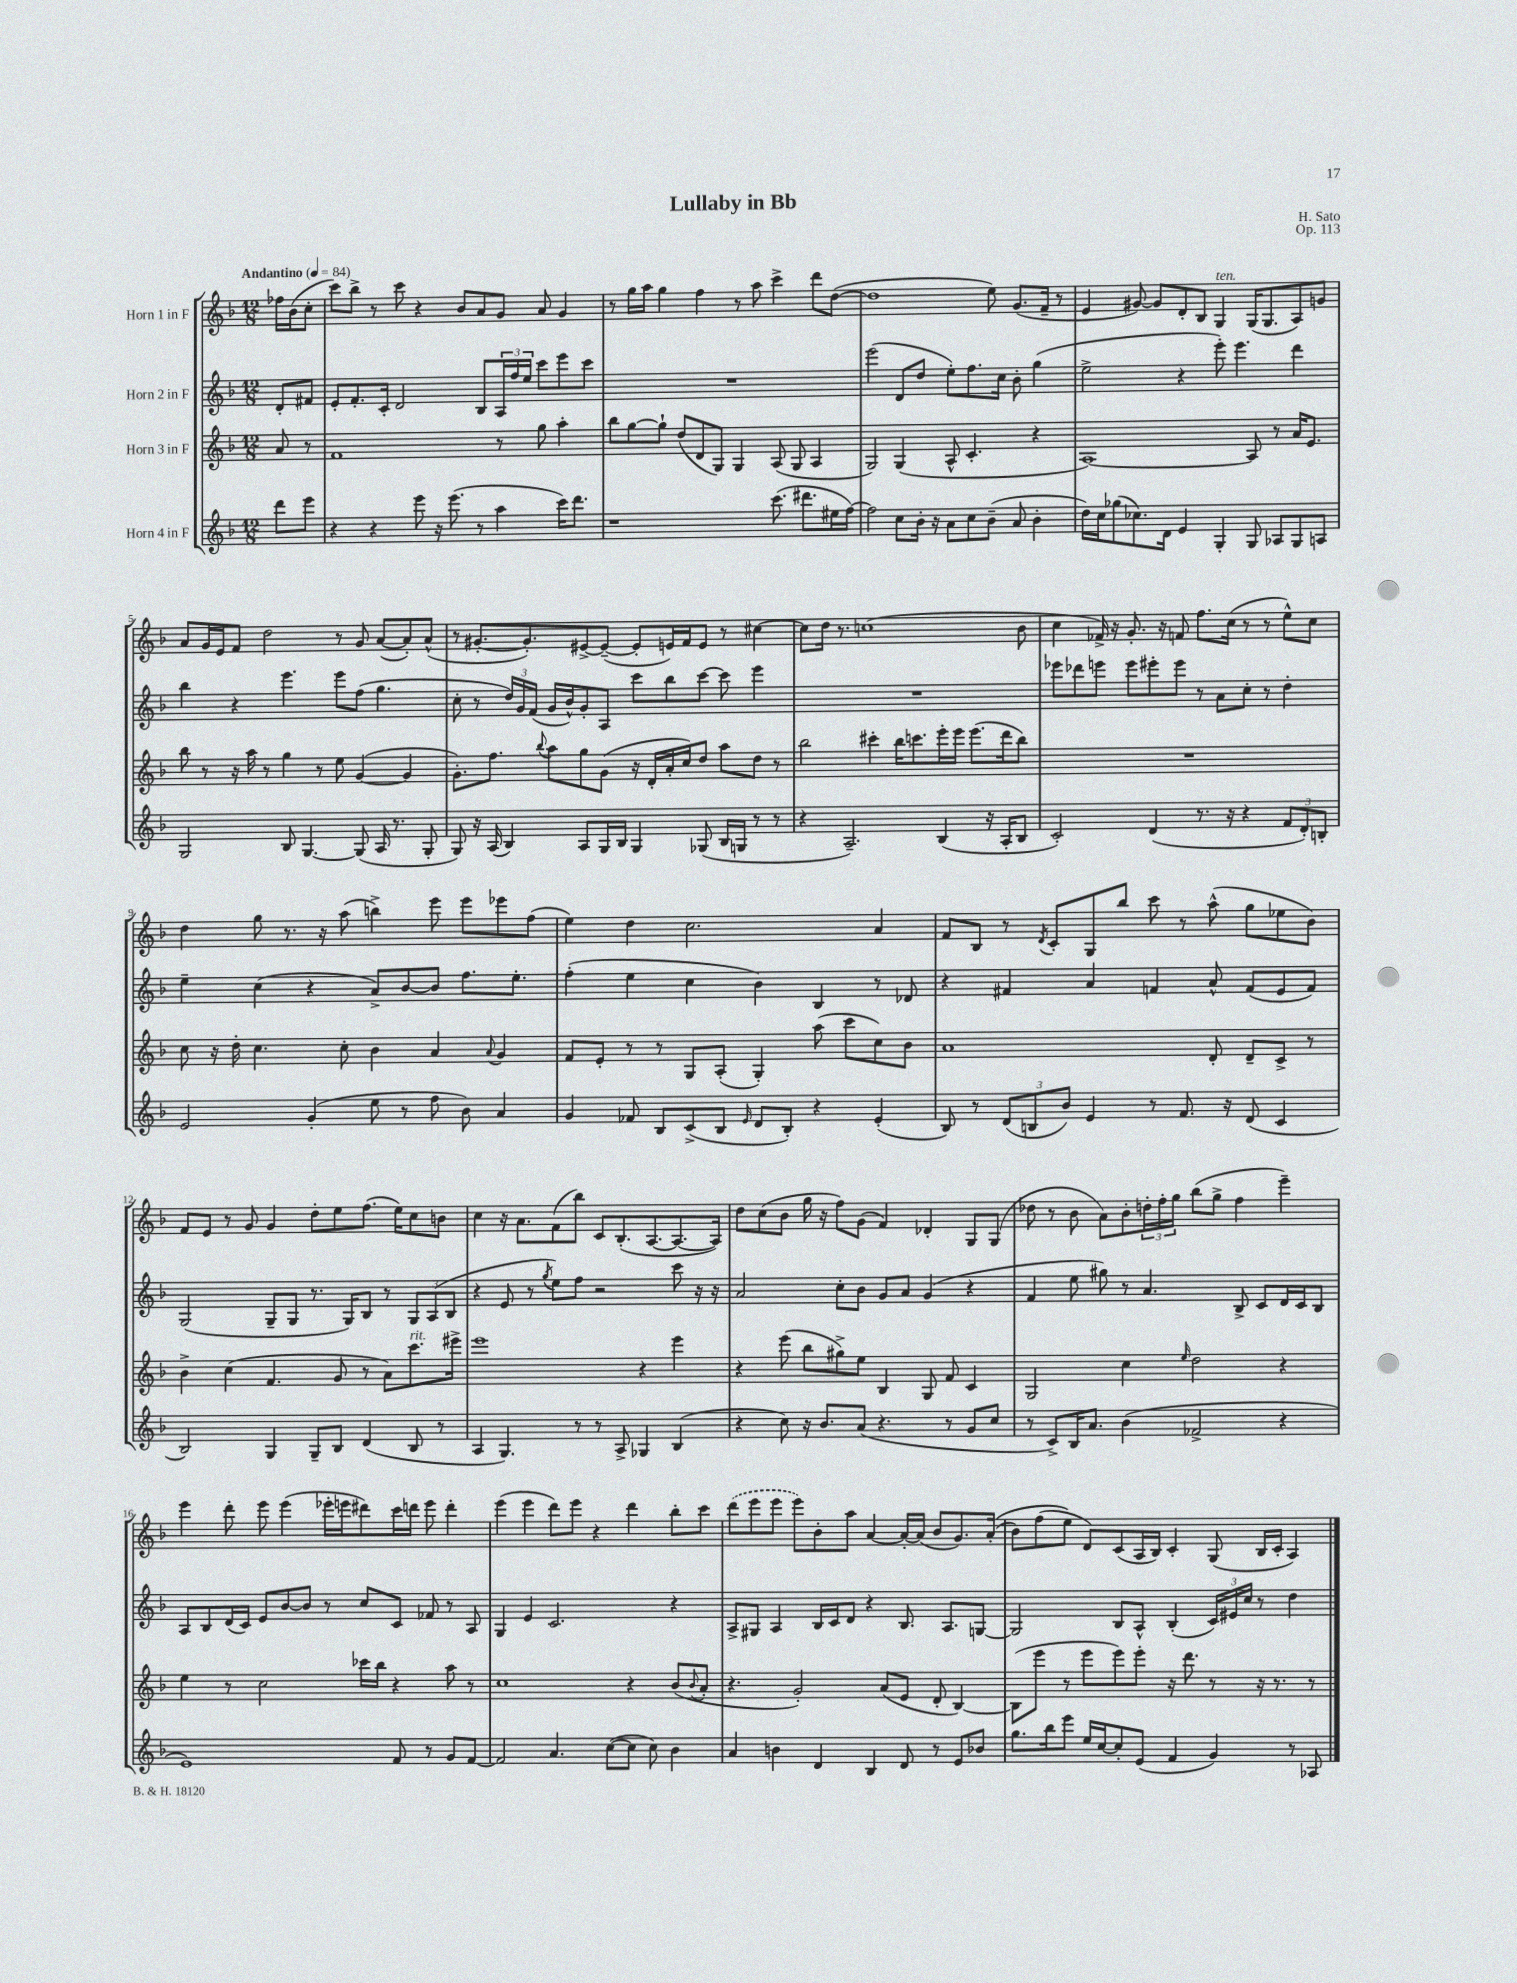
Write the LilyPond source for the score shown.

\header { title = "Lullaby in Bb" composer = "H. Sato" opus = "Op. 113" }
<<
\new StaffGroup <<
\new Staff = "s0" \with { instrumentName = "Horn 1 in F" } {
    \clef treble \key f \major \numericTimeSignature \time 12/8 \partial 4 \tempo "Andantino" 4 = 84
    fes''16 bes'16( c''8-. |
    c'''8) bes''8-> r8 c'''8 r4 bes'8 a'8 g'8 a'8 g'4 |
    r8 g''16 a''16 g''4 f''4 r8 a''8 c'''4-> d'''8 d''8~( |
    d''1 e''8) g'8.( f'16-- r8 |
    e'4 gis'8~) gis'8 d'8-. bes8 g4^\markup { \italic "ten." } g16( g8. a8) g'8 |
    a'8 g'16 e'16 f'8 d''2 r8 g'8 a'8~( a'8-.) a'8-^( |
    r8 gis'8.~-. gis'8.-.) eis'8~-> eis'8~--( eis'8-. e'16) f'16 e'8 r8 cis''4~ |
    cis''8 d''16 r8. c''1( bes'8 |
    c''4 fes'16->) r16 g'8.-. r16 f'8 f''8. c''16( r8 r8 e''8-^) c''8 |
    d''4 g''8 r8. r16 a''8( b''4->) e'''8 e'''8 ees'''8 f''8( |
    e''4) d''4 c''2. a'4 |
    f'8 bes8 r8 \acciaccatura { d'8 } c'8-. g8 bes''8 c'''8 r8 a''8-^( g''8 ees''8 bes'8) |
    f'8 e'8 r8 g'8 g'4 d''8-. e''8 f''8.( e''16) c''8 b'8 |
    c''4 r16 a'8. f'8( bes''8) c'8 bes8.-.( a8.~ a8.~ a16) |
    d''8 c''8( bes'8 g''16 r16 f''8) g'8( f'4) des'4-. g8 g8( |
    des''8 r8 bes'8 a'8) bes'8-. \tuplet 3/2 { d''16-. f''16-. g''16 } bes''8( g''8-> f''4 e'''4--) |
    e'''4 d'''8-. e'''8 e'''4( ees'''16-. e'''16 dis'''8) c'''16 d'''16 e'''8 d'''4-. |
    e'''4( e'''4 d'''8) e'''8 r4 d'''4 bes''8-. c'''8 |
    \once \slurDashed d'''8( e'''8 e'''8 e'''8) bes'8-. a''8 a'4~ a'16~-. a'16( bes'8 g'8.) a'16-.(\( |
    bes'8) f''8( e''8\) d'8) c'8( a16 bes16) c'4-. g8( bes16 c'16-. a4) \bar "|." |
}
\new Staff = "s1" \with { instrumentName = "Horn 2 in F" } {
    \clef treble \key f \major \numericTimeSignature \time 12/8 \partial 4
    d'8-. fis'8 |
    e'8-. f'8.-. c'16-. d'2 bes8 \tuplet 3/2 { a16 f''16 e''16 } c'''8 e'''8 c'''8 |
    R1. |
    e'''2( d'8 d''8 e''8-.) f''8. c''16 bes'8-. g''4( |
    e''2-> r4 e'''8-.) e'''4. d'''4 |
    bes''4 r4 e'''4. e'''8 f''8( g''4. |
    c''8-. r8 \tuplet 3/2 { d''16) g'16 f'16( } g'16 bes'16-^) g'8-. a8 c'''8 bes''8 c'''8~ c'''8 e'''4 |
    R1. |
    ees'''8 des'''8 e'''8 e'''8 eis'''8-. eis'''8 r8 a'8 c''8-. r8 d''4-. |
    e''4-- c''4( r4 a'8->) bes'8~ bes'8 f''8. e''8.-. |
    f''4-.( e''4 c''4 bes'4) bes4 r8 des'8 |
    r4 fis'4 a'4 f'4 a'8-^ f'8( e'8 f'8) |
    g2( g8-- g8 r8. g16) bes8 r8 \tuplet 3/2 { g8 a8( bes8 } |
    r4 e'8 r8 \acciaccatura { g''8 } e''8) f''8 r2 c'''8 r16 r16 |
    a'2 c''8-. bes'8 g'8 a'8 g'4( r4 |
    f'4 e''8 gis''8) r8 a'4. bes8-> c'8 d'16 c'16 bes8 |
    a8 bes8 d'16( c'16) e'8 bes'8~ bes'8 r8 c''8 c'8 fes'8 r8 a8 |
    g4 e'4 c'2. r4 |
    a8-> gis8 a4 bes16 c'16 d'8 r4 bes8. a8. g8~ |
    g2 bes8 a8-^ bes4-.( \tuplet 3/2 { c'16) eis'16 c''16 } r8 d''4 \bar "|." |
}
\new Staff = "s2" \with { instrumentName = "Horn 3 in F" } {
    \clef treble \key f \major \numericTimeSignature \time 12/8 \partial 4
    a'8 r8 |
    f'1 r8 g''8 a''4-. |
    bes''8 g''8~ g''8-! d''8( d'8 g8) g4 a8( g8 a4 |
    g2) g4( a8-^ c'4.-. r4 |
    a1~) a8 r8 a'16 e'8. |
    bes''8 r8 r16 a''16 r8 g''4 r8 e''8 g'4~( g'4 |
    g'8.-.) f''8. \appoggiatura { bes''8 } a''8 g''8 g'8( r16 d'16-. a'16-. c''16) d''8 a''8 d''8 r8 |
    bes''2 cis'''4-. bes''16 c'''8. e'''16-. e'''16 e'''8.( d'''16 bes''8) |
    R1. |
    c''8 r16 d''16-. c''4. c''8-. bes'4 a'4 \appoggiatura { a'8 } g'4 |
    f'8 e'8-. r8 r8 g8 a8-.( g4-.) a''8( c'''8 c''8) bes'8 |
    a'1 d'8-. d'8-- c'8-> r8 |
    bes'4-> c''4( f'4. g'8 r8 a'8) c'''8.^\markup { \italic "rit." } eis'''16-> |
    e'''1 r4 e'''4 |
    r4 e'''8( bes''8 gis''8->) e''8 bes4 g8 f'8 c'4 |
    g2 c''4 \grace { e''16 } d''2 r4 |
    e''4 r8 c''2 ces'''16 bes''16 r4 a''8 r8 |
    c''1 r4 bes'8( \appoggiatura { bes'8 } a'8-. |
    r4. g'2-.) a'8( e'8 d'8-. bes4~) |
    bes8( e'''8 r8 e'''8 e'''8) e'''8-. r16 d'''8. r8 r16 r8. r8 \bar "|." |
}
\new Staff = "s3" \with { instrumentName = "Horn 4 in F" } {
    \clef treble \key f \major \numericTimeSignature \time 12/8 \partial 4
    d'''8 e'''8 |
    r4 r4 e'''8 r16 e'''8.( r8 a''4 c'''16) d'''8. |
    r1 c'''8.( dis'''8. eis''16 f''16~) |
    f''2 c''8 bes'16-. r16 a'8 c''8 bes'8--( a'8 bes'4-. |
    d''16) c''16 ges''8( ces''8.) d'16 e'4 g4-. g8 aes8 g8 a8 |
    g2 bes8 g4.~ g8( a16 r8. g8-. |
    g8) r16 a16( bes4) a8 g16 bes16 g4 ges8( bes16 g16 r8 r8 |
    r4 a2.--) bes4( r16 a16-. bes8 |
    c'2-.) d'4( r8. r16 r4 \tuplet 3/2 { f'8 d'8-.) b8-. } |
    e'2 g'4-.( e''8 r8 f''8 bes'8) a'4 |
    g'4 fes'8 bes8 c'8->( bes8 \grace { e'16 } d'8 bes8-.) r4 e'4-.( |
    bes8) r8 \tuplet 3/2 { d'8( b8 bes'8) } e'4 r8 f'8. r16 d'8( c'4 |
    bes2) g4 g8-- bes8 d'4( bes8 r8 |
    a4 g4.) r8 r8 a8-> ges4 bes4( |
    r4 c''8) r16 bes'8. a'8( r4. r8 g'8 c''8 |
    r8 c'8->) bes16 a'8. bes'4( fes'2-> r4 |
    e'1) f'8 r8 g'8 f'8~ |
    f'2 a'4. c''8~( c''8 c''8) bes'4 |
    a'4 b'4 d'4 bes4 d'8 r8 e'8 bes'8 |
    g''8. bes''16 e'''8 e''16 c''16~ c''8-. e'8( f'4 g'4) r8 aes8 \bar "|." |
}
>>
>>
